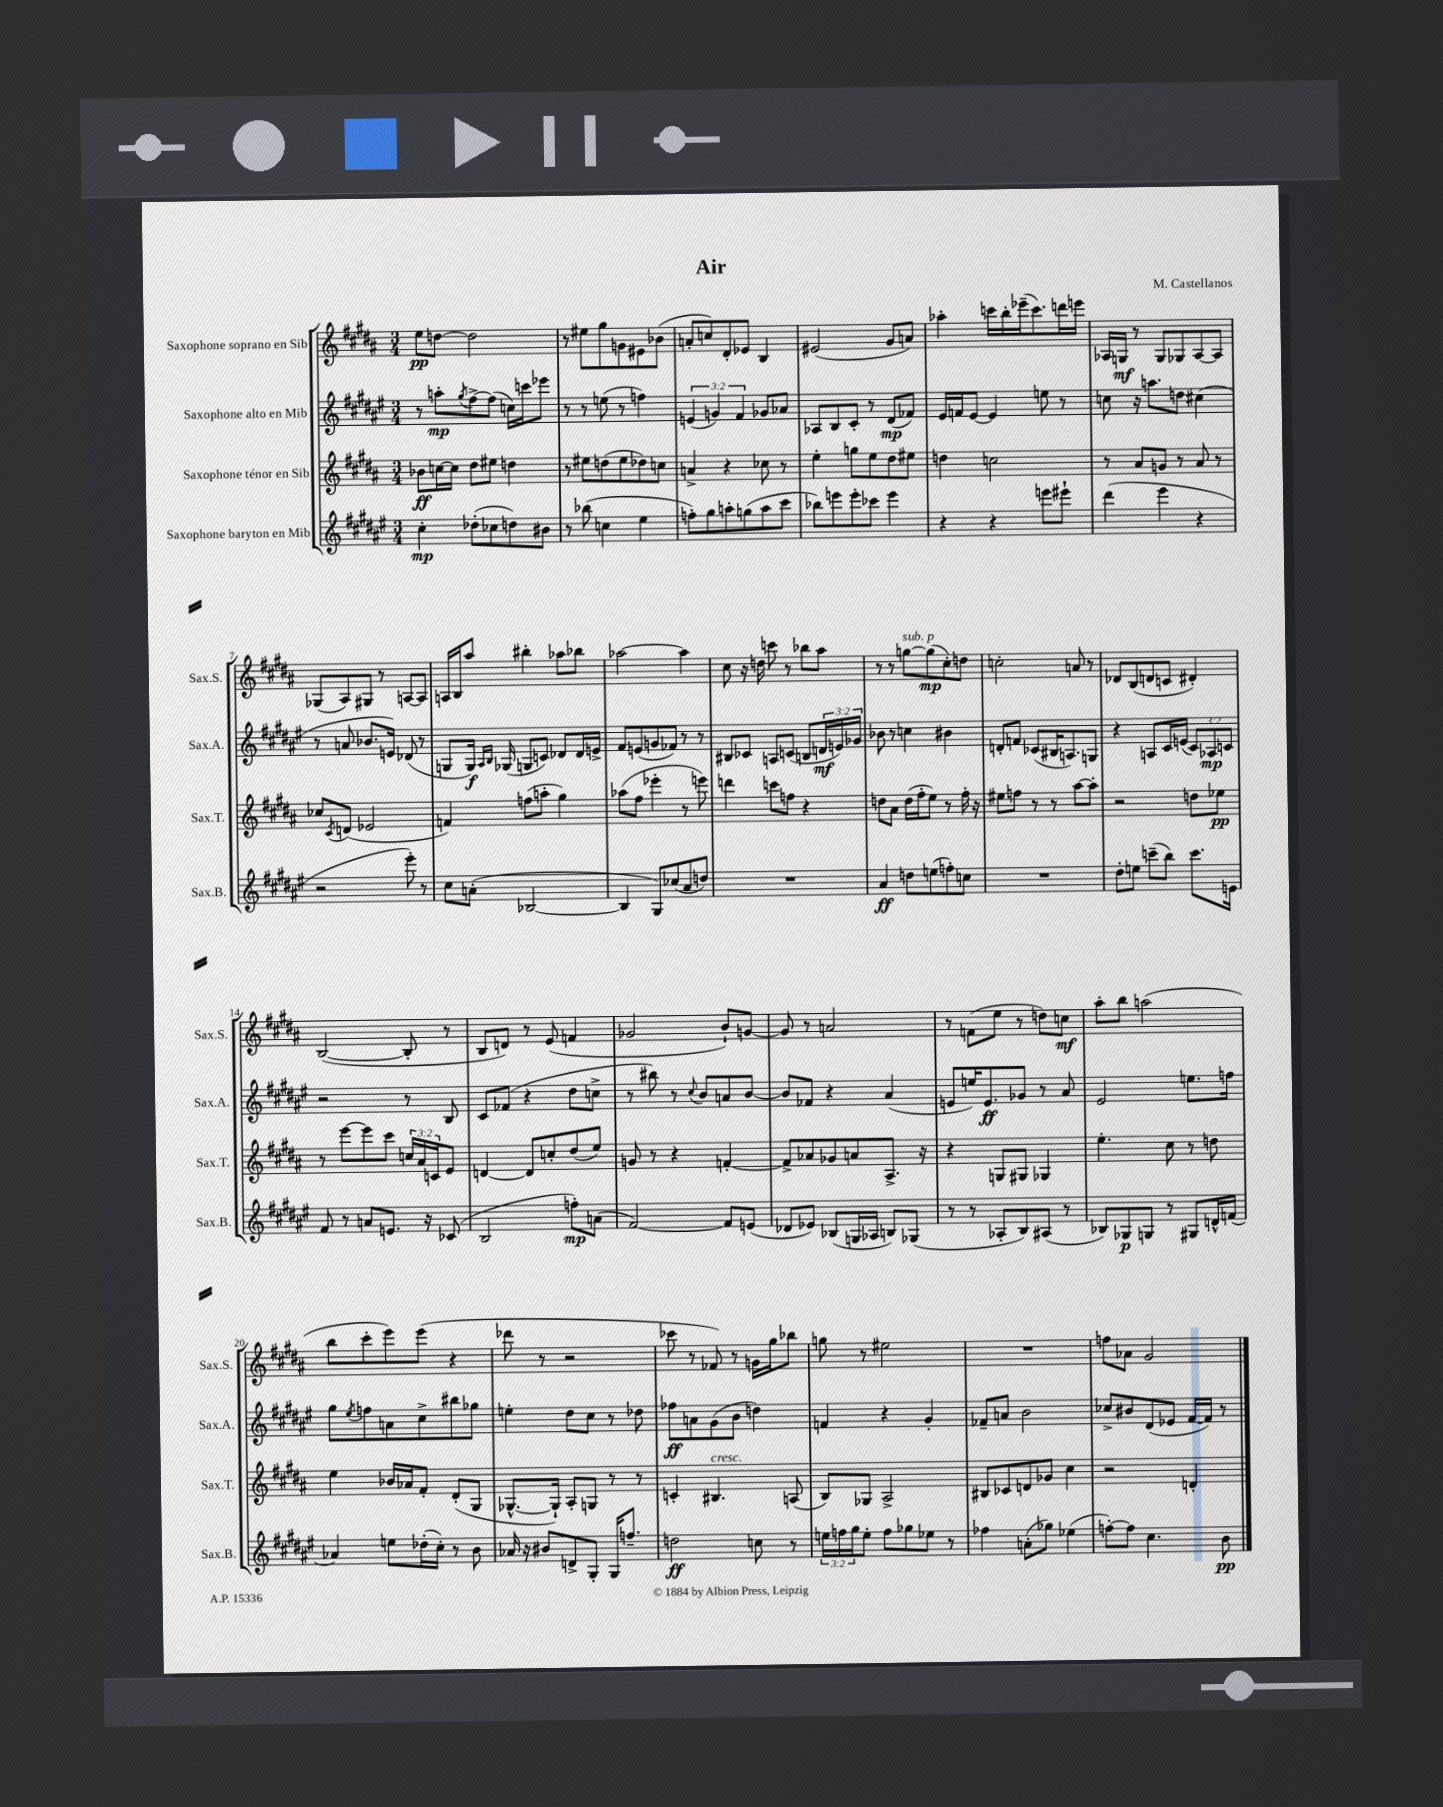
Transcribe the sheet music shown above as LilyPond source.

\header { title = "Air" composer = "M. Castellanos" }
<<
\new StaffGroup <<
\new Staff = "s0" \with { instrumentName = "Saxophone soprano en Sib" shortInstrumentName = "Sax.S." } {
    \clef treble \key b \major \numericTimeSignature \time 3/4
    e''8\pp d''8~ d''2 |
    r8 eis''8 gis''8 g'8 eis'8 bes'8( |
    a'8-. c''8) dis'8-. ees'8 b4 |
    eis'2( gis'8 a'8) |
    aes''4-. c'''16 b''16-. ees'''16--( c'''8.) d'''16 e'''16 |
    aes16 g16\mf r8 g8 ges8 aes8~ aes8 |
    ges8( ais8) gis8 r8 a8~ a8 |
    a16 b16 ais''8 bis''4-. aes''8 bes''8 |
    aes''2~ aes''4 |
    cis''8 r16 d''16 c'''8 r8 bes''8 ais''8 |
    r8 r8 g''8~^\markup { \italic "sub. p" } g''8\mp( cis''8-.) d''8 |
    c''2-. a'8 r8 |
    des'8 b8( d'8 c'8 dis'4-.) |
    b2~( b8-. r8 |
    b8 d'8) r8 e'8( f'4 |
    ges'2 b'8-!) g'8~ |
    g'8 r8 a'2 |
    r8 f'8( e''8 r8 d''8) c''8\mf |
    ais''8-. b''8 a''2( |
    b''8 cis'''8-. e'''8) e'''8( r4 |
    des'''8 r8 r2 |
    ces'''8 r8 fes'8) r8 g'16 gis''16 bes''8 |
    g''8 r8 eis''2 |
    R2. |
    f''8 aes'8 gis'2 \bar "|." |
}
\new Staff = "s1" \with { instrumentName = "Saxophone alto en Mib" shortInstrumentName = "Sax.A." } {
    \clef treble \key fis \major \numericTimeSignature \time 3/4 \override Staff.TupletNumber.text = #tuplet-number::calc-fraction-text
    r8 a''8-.\mp \acciaccatura { gis''8 } fis''8~-> fis''8( c''16) c'''16 ees'''8 |
    r8 r8 e''8( r8 f''4) |
    \tuplet 3/2 { e'4( g'4) fis'4 } ges'8 aes'8 |
    aes8 b8 cis'8-. r8 dis'8\mp( fes'8) |
    eis'16 f'16 eis'8~ eis'4 e''8 r8 |
    c''8 r16 a''8. d''8 cis''4( |
    r8 a'8 bes'8. e'16) des'8( r8 |
    g8 g16\f) \grace { ais16 b16 } ges16( g8 c'8) des'8 des'16 e'16-> |
    fis'8 e'8( g'8 fes'8) r8 r8 |
    bis8 ces'8 a8 c'8( b8 \tuplet 3/2 { d'16\mf e'16) ges'16 } |
    bes'8 r8 c''4 bis'4 |
    d'8-. f'8 ces'8( bis16 a8.) g8 |
    r4 a8 cis'16 e'16( \tuplet 3/2 { cis'8) aes8\mp c'8 } |
    r2 r8 b8 |
    cis'8 fes'8( r4 dis''8 c''8-> |
    r8 bis''8) r8 \appoggiatura { cis''8 } b'8 a'8 b'8~ |
    b'8 fes'8 r4 ais'4( |
    e'8 e''16) e'8.\ff ges'8 r8 ais'8 |
    eis'2 e''8. f''16 |
    gis''8 \acciaccatura { eis''8 } f''8 a'8 cis''8-> bis''8 ges''8 |
    e''4-. dis''8 cis''8 r8 des''8 |
    fes''8\ff a'8 gis'8( b'8 d''4) |
    f'4 r4 gis'4-. |
    fes'8-- a'8 b'2 |
    ces''8-> bis'8 dis'8( ees'8 fis'16~ fis'16) r8 \bar "|." |
}
\new Staff = "s2" \with { instrumentName = "Saxophone ténor en Sib" shortInstrumentName = "Sax.T." } {
    \clef treble \key b \major \numericTimeSignature \time 3/4 \override Staff.TupletNumber.text = #tuplet-number::calc-fraction-text
    bes'8\ff c''16~ c''16 dis''8 eis''8 d''4 |
    r8 eis''8 d''8( eis''8 des''8) c''8 |
    a'4-> r4 ces''8 r8 |
    e''4-. g''8 e''8 dis''8 eis''8 |
    d''4 c''2 |
    r8 ais'8 g'8 r8 ais'8 r8 |
    ces''8 \acciaccatura { cis'8 } d'8( ees'2 |
    f'4) f''8( a''8-. gis''4) |
    aes''8( fis''8 ees'''4-. r8 e'''8) |
    d'''4 c'''8 f''8 r4 |
    d''8 ais'8 d''16( fis''16-. e''8) r8 fis''16-. r16 |
    eis''8 f''8 r8 r8 ais''8~ ais''8-. |
    r2 d''8 ees''8\pp |
    r8 e'''8~ e'''8 cis'''8 \tuplet 3/2 { c''16 ais'16 c'16 } e'8 |
    d'4~ d'8 c''8-. dis''8( e''8) |
    g'8 r8 r4 f'4~-. |
    f'8-> aes'8 ges'8 a'8 ais8.-> r16 |
    r4 g8 gis8 ges4 |
    e''4.-. cis''8 r8 d''8 |
    e''4 bes'16 aes'16 fis'8-. dis'8-.( gis8 |
    ges8.~-^ ges16-!) ais8-. g8 r8 r8 |
    c'4-. bis4.^\markup { \italic "cresc." } a8( |
    b8) ges8 ais2-> |
    bis8 ces'8 d'8 ges'8 cis''4 |
    r2 d'4-. \bar "|." |
}
\new Staff = "s3" \with { instrumentName = "Saxophone baryton en Mib" shortInstrumentName = "Sax.B." } {
    \clef treble \key fis \major \numericTimeSignature \time 3/4 \override Staff.TupletNumber.text = #tuplet-number::calc-fraction-text
    cis''4-.\mp des''8-.( ces''8 d''8) bis'8 |
    r8 bes''8( c''4 eis''4 |
    f''8-.) gis''8 a''8-. g''8( a''8 cis'''8 |
    bes''8) e'''8 e'''8-. ces'''8 e'''4 |
    r4 r4 e'''8 eis'''8-! |
    dis'''4( eis'''4 r4 |
    r2 eis'''8-.) r8 |
    cis''8 a'8-.( bes2~ |
    bes4 gis8) ces''8( ais'8 d''8) |
    R2. |
    ais'4\ff d''8 e''8( f''8-.) c''8 |
    R2. |
    dis''8-. e''8 c'''8--( b''8) c'''8. e'16 |
    fis'8 r8 a'8 e'8. r16 ces'8( |
    b2 f''8-.\mp) a'8( |
    fis'2~) fis'8 e'8( |
    des'8 ees'8) bes8( g16 aes16 b8) ges8( |
    r8 r8 aes8-. b8) ais8( r8 |
    bes8) ges8\p g8 r8 gis8 d'16-^ f'16( |
    aes'4) e''8 des''16-.( cis''16-.) r8 b'8 |
    aes'16 r16 bis'8 d'8-> gis8-. gis16 f''8.-- |
    d''2\ff c''8 r8 |
    \tuplet 3/2 { e''16 f''16 gis''16 } e''8-. f''8 ges''8 ees''8 r8 |
    fes''4 a'8-.( ges''8) ees''4( |
    f''8~-.) f''8 cis''4. b'8\pp \bar "|." |
}
>>
>>
